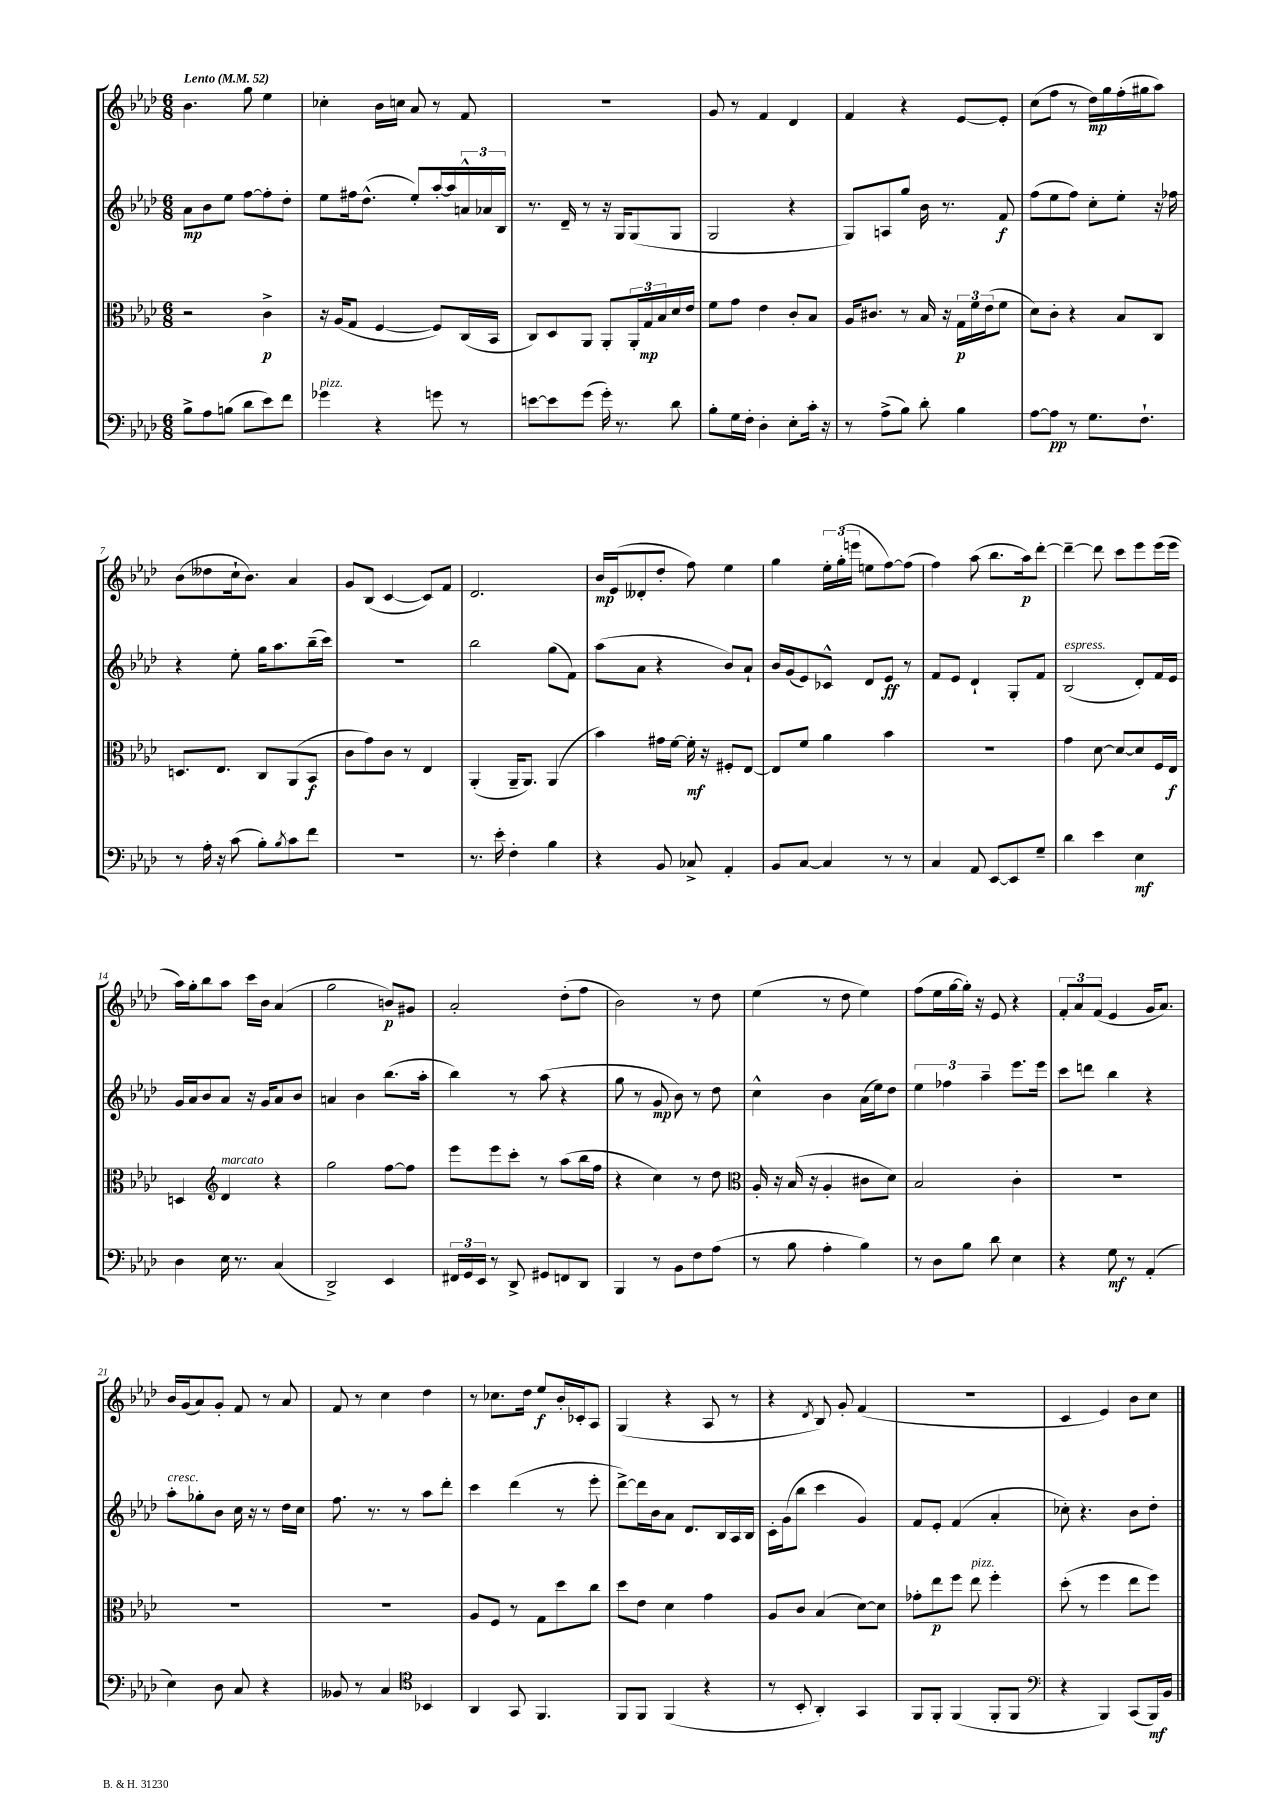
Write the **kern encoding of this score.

**kern	**dynam	**kern	**dynam	**kern	**dynam	**kern	**dynam
*part4	*part4	*part3	*part3	*part2	*part2	*part1	*part1
*staff4	*staff4	*staff3	*staff3	*staff2	*staff2	*staff1	*staff1
*clefF4	*	*clefC3	*	*clefG2	*	*clefG2	*
*k[b-e-a-d-]	*	*k[b-e-a-d-]	*	*k[b-e-a-d-]	*	*k[b-e-a-d-]	*
*M6/8	*	*M6/8	*	*M6/8	*	*M6/8	*
*MM52	*	*MM52	*	*MM52	*	*MM52	*
=1	=1	=1	=1	=1	=1	=1	=1
!	!	!	!	!	!	!LO:TX:a:B:t=Lento	!
8B-^\L	.	2r	.	8a-\L	mp	4.b-\	.
8A-\	.	.	.	8b-\	.	.	.
(8Bn\J	.	.	.	8ee-\J	.	.	.
8d-\L	.	.	.	[8ff\L	.	8gg\	.
8e-\)	.	4c^\	p	8ff'\]	.	4ee-\	.
8f\J	.	.	.	8dd-'\J	.	.	.
=2	=2	=2	=2	=2	=2	=2	=2
!LO:TX:a:i:t=pizz.	!	!	!	!	!	!	!
4g-X\	.	16r	.	8ee-\L	.	4cc-X'\	.
.	.	(16A-/KL	.	.	.	.	.
.	.	8G/J	.	16ff#X\k	.	.	.
.	.	.	.	(8.dd-^^\J	.	.	.
4r	.	[4F/	.	.	.	16b-\LL	.
.	.	.	.	.	.	16ccn\JJ	.
.	.	.	.	8ee-'/L)	.	8a-/	.
8gn\	.	8F/L])	.	[16aa-'/L	.	8r	.
.	.	.	.	16aa-/]	.	.	.
8r	.	(16C/L	.	24an^^/	.	8f/	.
.	.	.	.	24a-X/	.	.	.
.	.	16BB-/JJ	.	.	.	.	.
.	.	.	.	24B-/JJ	.	.	.
=3	=3	=3	=3	=3	=3	=3	=3
[8en\L	.	8C/L)	.	8.r	.	2.r	.
8e\]	.	8D-/	.	.	.	.	.
.	.	.	.	16d-~/	.	.	.
(8g\J	.	8AA-/J	.	8r	.	.	.
16g'\)	.	8AA-'/L	.	16r	.	.	.
8.r	.	.	.	16G/KL	.	.	.
.	.	24AA-'/L	.	(8G/	.	.	.
.	.	24G/	mp	.	.	.	.
.	.	24B-/	.	.	.	.	.
8d-\	.	16d-/	.	8G/J	.	.	.
.	.	16e-/JJ	.	.	.	.	.
=4	=4	=4	=4	=4	=4	=4	=4
8B-'\L	.	8f\L	.	2G/	.	8g/	.
16G\L	.	8g\J	.	.	.	8r	.
16F'\JJ	.	.	.	.	.	.	.
4D-'\	.	4e-\	.	.	.	4f/	.
8E-'\L	.	8c'/L	.	4r	.	4d-/	.
16c'\Jk	.	8B-/J	.	.	.	.	.
16r	.	.	.	.	.	.	.
=5	=5	=5	=5	=5	=5	=5	=5
8r	.	16A-/KL	.	8G/L)	.	4f/	.
.	.	8.c#X/J	.	.	.	.	.
(8A-^\L	.	.	.	8An/	.	.	.
8B-\J)	.	8r	.	8gg/J	.	4r	.
8d-'\	.	16B-/	.	16b-\	.	.	.
.	.	16r	.	8.r	.	.	.
4B-\	.	24G\LL	p	.	.	[8e-/L	.
.	.	24f\	.	.	.	.	.
.	.	(24e-\J	.	.	.	.	.
.	.	8f\J	.	8f/	f	8e-'/J]	.
=6	=6	=6	=6	=6	=6	=6	=6
[8A-\L	.	8d-\L)	.	(8ff\L	.	(8cc\L	.
8A-\J]	pp	8c'\J	.	8ee-\	.	8ff\J	.
8r	.	4r	.	8ff\J)	.	8r	.
8.G\L	.	.	.	8cc'\L	.	16dd-\LL)	mp
.	.	.	.	.	.	16gg\	.
.	.	8B-/L	.	8ee-'\J	.	(16ff'\	.
8.F`\J	.	.	.	.	.	16gg#X\J	.
.	.	8C/J	.	16r	.	8aa-\J)	.
.	.	.	.	16ff-X\	.	.	.
!!LO:LB:g=z
=7	=7	=7	=7	=7	=7	=7	=7
8r	.	8.Dn/L	.	4r	.	(8b-\L	.
16A-'\	.	.	.	.	.	8dd--X\	.
16r	.	8.E-/J	.	.	.	.	.
(8c\	.	.	.	8ee-'\	.	16cc`\k	.
.	.	.	.	.	.	8.b-\J)	.
8B-'\L)	.	8C/L	.	16gg\KL	.	.	.
.	.	.	.	8.aa-\	.	.	.
8qB-/	.	.	.	.	.	.	.
8c\	.	(8AA-/	.	.	.	4a-/	.
8f\J	.	8BB-/J	f	(16bb-~\L	.	.	.
.	.	.	.	16ccc\JJ)	.	.	.
=8	=8	=8	=8	=8	=8	=8	=8
2.r	.	8c\L	.	2.r	.	8g/L	.
.	.	8g\)	.	.	.	(8B-/J	.
.	.	8c\J	.	.	.	[4c/	.
.	.	8r	.	.	.	.	.
.	.	4E-/	.	.	.	8c/L])	.
.	.	.	.	.	.	8f/J	.
=9	=9	=9	=9	=9	=9	=9	=9
8.r	.	(4AA-'/	.	2bb-\	.	2.d-/	.
16e-'\	.	.	.	.	.	.	.
4F'\	.	16AA-~/KL	.	.	.	.	.
.	.	8.AA-/J)	.	.	.	.	.
4B-\	.	(4AA-/	.	(8gg\L	.	.	.
.	.	.	.	8f\J)	.	.	.
=10	=10	=10	=10	=10	=10	=10	=10
4r	.	4b-\)	.	(8aa-\L	.	16b-/LL	mp
.	.	.	.	.	.	(16e-/J	.
.	.	.	.	8a-\J	.	8d--X'/	.
8BB-/	.	16g#X\LL	.	4r	.	8dd-'/J	.
.	.	[16f\JJ	.	.	.	.	.
8C-X^/	.	16f'\]	mf	.	.	8ff\)	.
.	.	16r	.	.	.	.	.
4AA-'/	.	8F#X'/L	.	8b-/L)	.	4ee-\	.
.	.	[8E-/J	.	8a-`/J	.	.	.
=11	=11	=11	=11	=11	=11	=11	=11
8BB-/L	.	8E-/L]	.	16b-/LL	.	4gg\	.
.	.	.	.	(16g/J	.	.	.
[8C/J	.	8f/J	.	8e-/)	.	.	.
4C/]	.	4a-\	.	8c-X^^/J	.	24ee-'\LL	.
.	.	.	.	.	.	(24gg'\	.
.	.	.	.	.	.	24eeen\JJ	.
.	.	.	.	8d-/L	.	8een\L	.
8r	.	4b-\	.	8e-/J	ff	[8ff\)	.
8r	.	.	.	8r	.	(8ff\J]	.
=12	=12	=12	=12	=12	=12	=12	=12
4C/	.	2.r	.	8f/L	.	4ff\)	.
.	.	.	.	8e-/J	.	.	.
8AA-/	.	.	.	4d-`/	.	(8aa-\	.
[8EE-/L	.	.	.	.	.	8.bb-\L	.
8EE-/]	.	.	.	8G'/L	.	.	.
.	.	.	.	.	.	16aa-\k)	p
8G~/J	.	.	.	8f/J	.	[8ddd-'\J	.
=13	=13	=13	=13	=13	=13	=13	=13
!	!	!	!	!LO:TX:a:i:t=espress.	!	!	!
4d-\	.	4g\	.	(2B-/	.	4ddd-~\_	.
4e-\	.	[8d-\	.	.	.	8ddd-\]	.
.	.	8d-/L_	.	.	.	8ccc\L	.
4E-\	mf	8d-/]	.	8d-'/L)	.	8eee-\	.
.	.	16F/L	.	16f/L	.	(16eee-\L	.
.	.	16E-/JJ	f	16e-/JJ	.	16eee-\JJ	.
!!LO:LB:g=z
=14	=14	=14	=14	=14	=14	=14	=14
4D-\	.	4Dn/	.	16g/LL	.	16aa-\LL)	.
.	.	.	.	16a-/J	.	16gg'\J	.
.	.	.	.	8b-/	.	8bb-\	.
*	*	*clefG2	*	*	*	*	*
!	!	!LO:TX:a:i:t=marcato	!	!	!	!	!
16E-\	.	4d-/	.	8a-/J	.	8aa-\J	.
8.r	.	.	.	.	.	.	.
.	.	.	.	16r	.	16ccc\LL	.
.	.	.	.	16g/KL	.	16b-\JJ	.
(4C/	.	4r	.	8a-/	.	(4a-/	.
.	.	.	.	8b-/J	.	.	.
=15	=15	=15	=15	=15	=15	=15	=15
2DD-^/)	.	2gg\	.	4an/	.	2gg\	.
.	.	.	.	4b-\	.	.	.
4EE-/	.	[8ff\L	.	(8.bb-\L	.	8bn/L)	p
.	.	8ff\J]	.	.	.	8g#X/J	.
.	.	.	.	16aa-'\Jk	.	.	.
=16	=16	=16	=16	=16	=16	=16	=16
24FF#X/LL	.	8eee-\L	.	4bb-\)	.	2a-'/	.
24GG/	.	.	.	.	.	.	.
24EE-/JJ	.	.	.	.	.	.	.
8r	.	8eee-\	.	.	.	.	.
8DD-^/	.	8ccc'\J	.	8r	.	.	.
8GG#X/L	.	8r	.	(8aa-\	.	.	.
8FFn/	.	(8aa-\L	.	4r	.	(8dd-'\L	.
8DD-/J	.	16bb-\L	.	.	.	8ff\J	.
.	.	16ff\JJ	.	.	.	.	.
=17	=17	=17	=17	=17	=17	=17	=17
4BBB-/	.	4r	.	8gg\	.	2b-\)	.
.	.	.	.	8r	.	.	.
8r	.	4cc\)	.	8g/	mp	.	.
8BB-\L	.	.	.	8b-\)	.	.	.
8F\	.	8r	.	8r	.	8r	.
(8A-\J	.	8dd-\	.	8dd-\	.	8dd-\	.
=18	=18	=18	=18	=18	=18	=18	=18
*	*	*clefC3	*	*	*	*	*
8r	.	16A-'/	.	4cc^^\	.	(4ee-\	.
.	.	16r	.	.	.	.	.
8B-\	.	(16B-/	.	.	.	.	.
.	.	16r	.	.	.	.	.
4A-'\	.	4A-'/	.	4b-\	.	8r	.
.	.	.	.	.	.	8dd-\	.
4B-\)	.	8c#X\L	.	(16a-\LL	.	4ee-\)	.
.	.	.	.	16ee-\J)	.	.	.
.	.	8d-\J)	.	8dd-\J	.	.	.
=19	=19	=19	=19	=19	=19	=19	=19
8r	.	2B-/	.	6ee-\	.	(8ff\L	.
8D-\L	.	.	.	.	.	16ee-\L	.
.	.	.	.	6ff-X\	.	.	.
.	.	.	.	.	.	[16gg\	.
8B-\J	.	.	.	.	.	16gg'\JJ])	.
.	.	.	.	.	.	16r	.
.	.	.	.	6aa-~\	.	.	.
8d-\	.	.	.	.	.	8e-/	.
4E-\	.	4c'\	.	8.eee-\L	.	4r	.
.	.	.	.	16eee-\Jk	.	.	.
=20	=20	=20	=20	=20	=20	=20	=20
4r	.	2.r	.	8ccc\L	.	12f'/L	.
.	.	.	.	.	.	12a-/	.
.	.	.	.	8dddn\J	.	.	.
.	.	.	.	.	.	(12f/J	.
8G\	mf	.	.	4bb-\	.	4e-/	.
8r	.	.	.	.	.	.	.
(4AA-'/	.	.	.	4r	.	16g/KL	.
.	.	.	.	.	.	8.a-/J)	.
!!LO:LB:g=z
=21	=21	=21	=21	=21	=21	=21	=21
!	!	!	!	!LO:TX:a:i:t=cresc.	!	!	!
4E-\)	.	2.r	.	8aa-'\L	.	16b-/LL	.
.	.	.	.	.	.	(16g/J	.
.	.	.	.	8gg-X'\	.	8a-/)	.
8D-\	.	.	.	8b-\J	.	8g'/J	.
8C/	.	.	.	16cc\	.	8f/	.
.	.	.	.	16r	.	.	.
4r	.	.	.	8r	.	8r	.
.	.	.	.	16dd-\LL	.	8a-/	.
.	.	.	.	16cc\JJ	.	.	.
=22	=22	=22	=22	=22	=22	=22	=22
8BB--X/	.	2.r	.	8.ff\	.	8f/	.
8r	.	.	.	.	.	8r	.
.	.	.	.	8.r	.	.	.
4C/	.	.	.	.	.	4cc\	.
.	.	.	.	8r	.	.	.
*clefC4	*	*	*	*	*	*	*
4BB-X/	.	.	.	8aa-\L	.	4dd-\	.
.	.	.	.	8ddd-'\J	.	.	.
=23	=23	=23	=23	=23	=23	=23	=23
4AA-/	.	8A-/L	.	4ccc\	.	8r	.
.	.	8F/J	.	.	.	8.cc-X\L	.
8GG/	.	8r	.	(4ddd-\	.	.	.
.	.	.	.	.	.	16dd-\Jk	.
4.FF/	.	8G\L	.	.	.	8ee-/L	f
.	.	8dd-\	.	8r	.	16b-'/L	.
.	.	.	.	.	.	16c-X'/J	.
.	.	8cc\J	.	8eee-'\	.	8A-/J	.
=24	=24	=24	=24	=24	=24	=24	=24
8FF/L	.	8dd-\L	.	[8ddd-^\L)	.	(4G/	.
8FF/J	.	8e-\J	.	16ddd-\L]	.	.	.
.	.	.	.	16b-\J	.	.	.
(4FF/	.	4d-\	.	8a-\J	.	4r	.
.	.	.	.	8.d-/L	.	.	.
4r	.	4g\	.	.	.	8A-/	.
.	.	.	.	16B-/L	.	.	.
.	.	.	.	16A-/	.	8r	.
.	.	.	.	16B-/JJ	.	.	.
=25	=25	=25	=25	=25	=25	=25	=25
8r	.	8A-/L	.	16c'\LL	.	4r	.
.	.	.	.	(16g\J	.	.	.
8BB-'/	.	8c/J	.	8bb-\J	.	.	.
.	.	.	.	.	.	8qd-/	.
4AA-'/)	.	(4B-/	.	4ccc\	.	8B-/)	.
.	.	.	.	.	.	8g'/	.
4GG/	.	[8d-\L)	.	4g/)	.	(4f/	.
.	.	8d-\J]	.	.	.	.	.
=26	=26	=26	=26	=26	=26	=26	=26
8FF/L	.	8g-X'\L	.	8f/L	.	2.r	.
8FF'/J	.	8ee-\	p	8e-'/J	.	.	.
(4FF/	.	8ff\J	.	(4f/	.	.	.
!	!	!LO:TX:a:i:t=pizz.	!	!	!	!	!
.	.	8ee-\	.	.	.	.	.
8FF'/L	.	4ff'\	.	4a-'/	.	.	.
8FF/J	.	.	.	.	.	.	.
=27	=27	=27	=27	=27	=27	=27	=27
*clefF4	*	*	*	*	*	*	*
4r	.	(8dd-'\	.	8cc-X'\)	.	4c/	.
.	.	8r	.	4.r	.	.	.
4BBB-/)	.	4ff\	.	.	.	4e-/)	.
(8CC/L	.	8ee-\L	.	8b-\L	.	8b-\L	.
16BBB-/L)	mf	8ff\J)	.	8dd-'\J	.	8cc\J	.
16BB-/JJ	.	.	.	.	.	.	.
==	==	==	==	==	==	==	==
*-	*-	*-	*-	*-	*-	*-	*-
